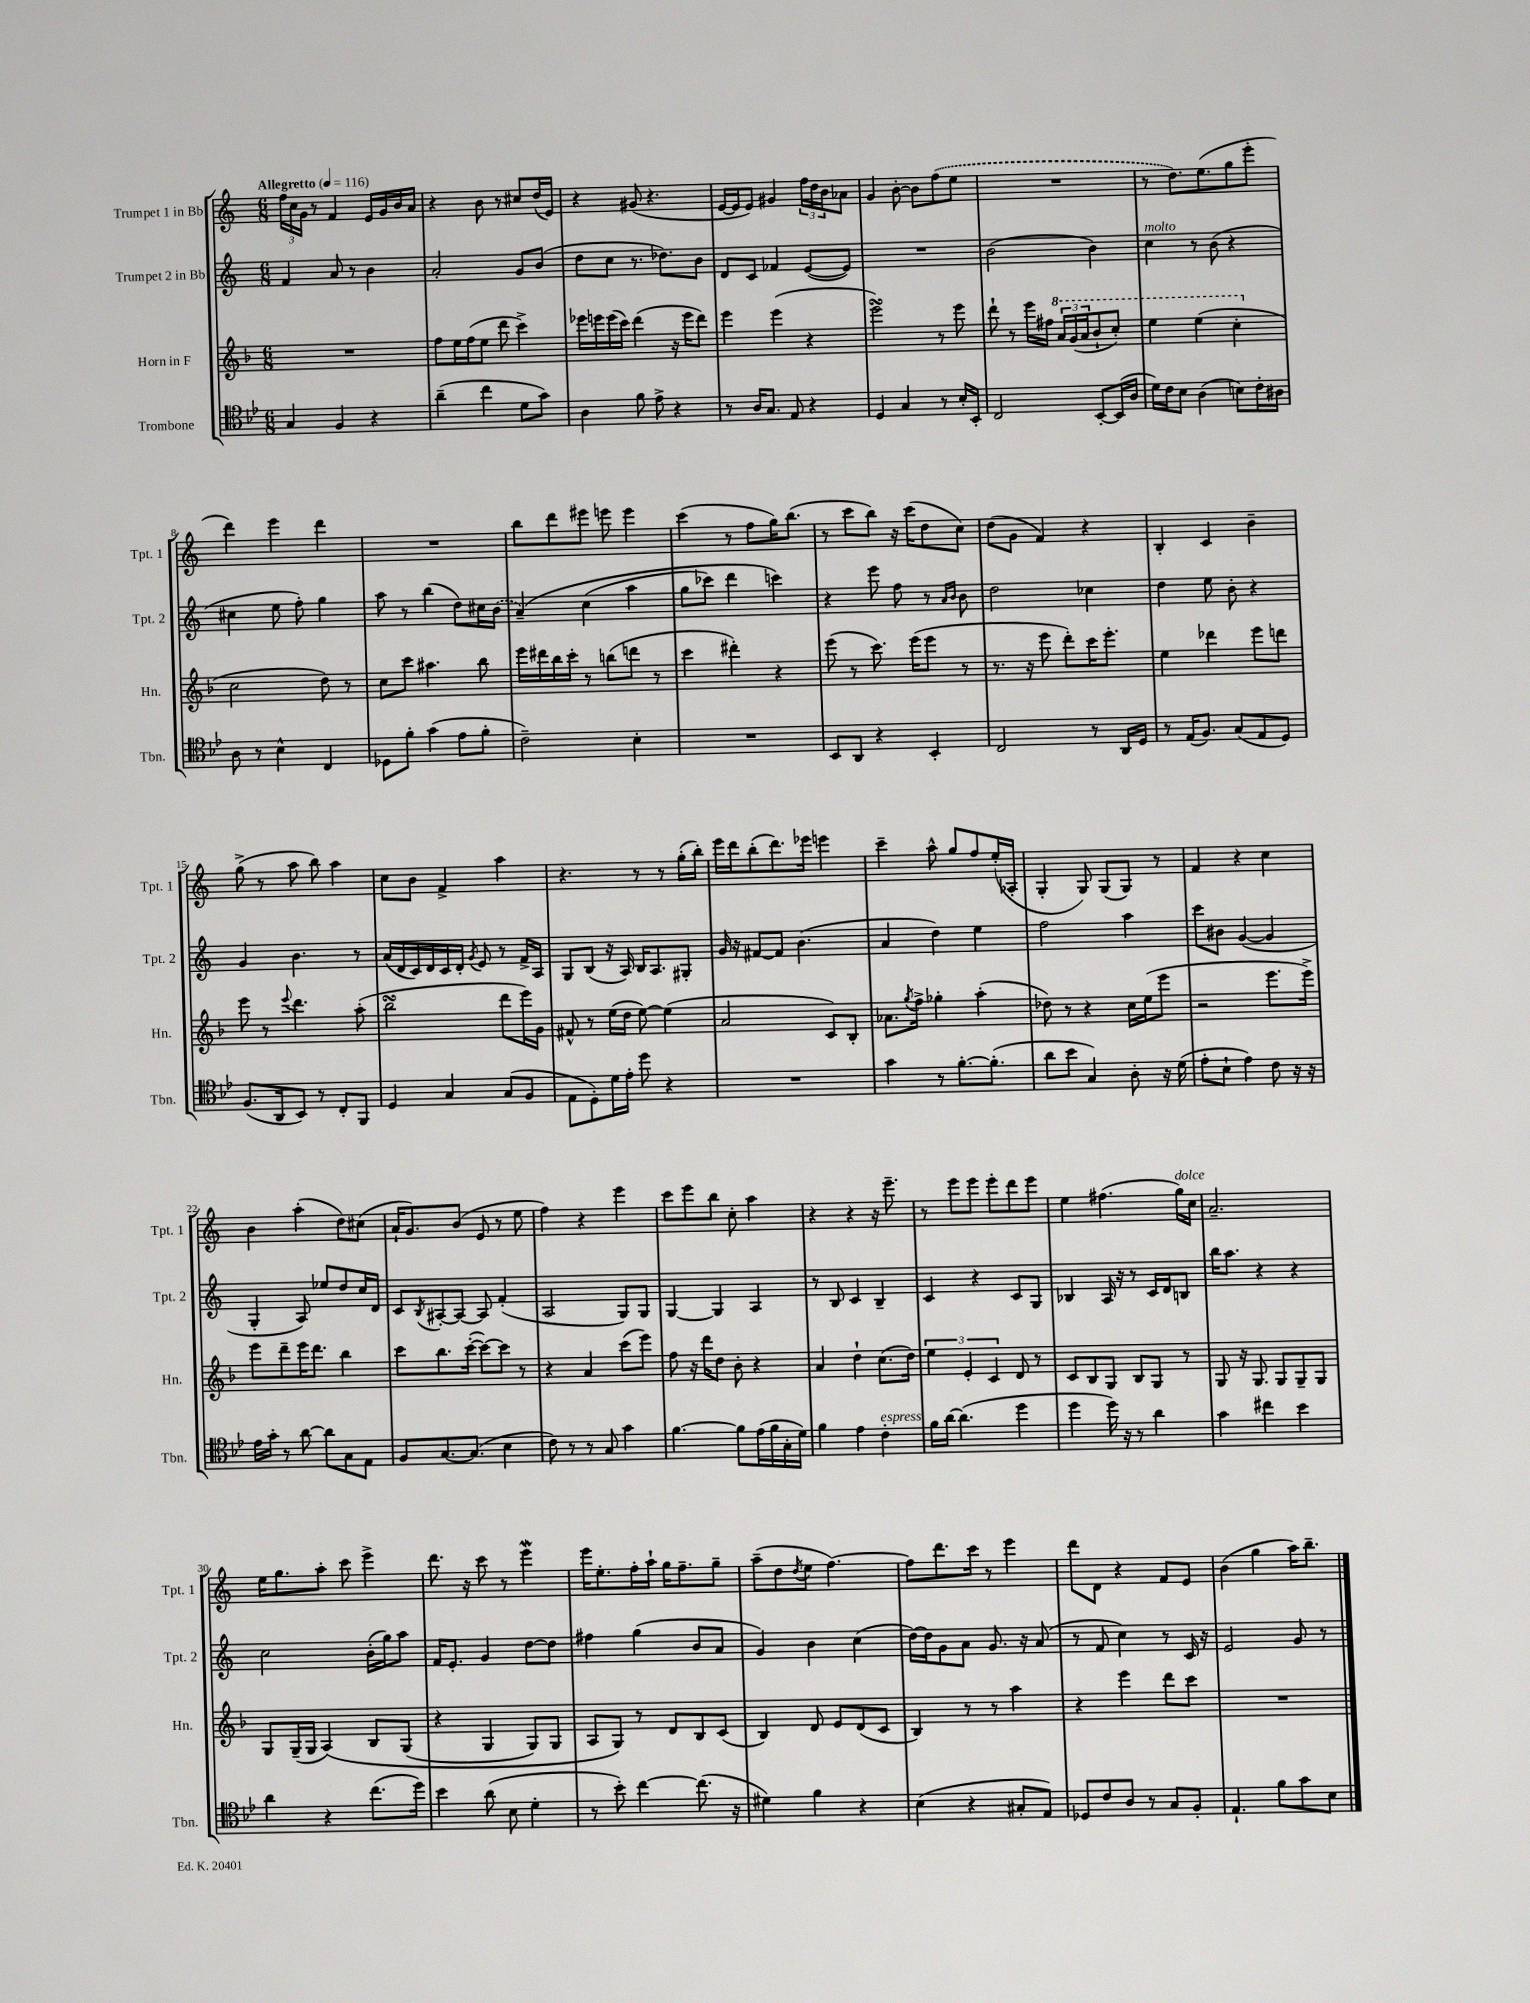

**kern	**kern	**kern	**kern
*part4	*part3	*part2	*part1
*staff4	*staff3	*staff2	*staff1
*I"Trombone	*I"Horn in F	*I"Trumpet 2 in Bb	*I"Trumpet 1 in Bb
*I'Tbn.	*I'Hn.	*I'Tpt. 2	*I'Tpt. 1
*clefC4	*clefG2	*clefG2	*clefG2
*k[b-e-]	*k[b-]	*k[]	*k[]
*M6/8	*M6/8	*M6/8	*M6/8
*MM116	*MM116	*MM116	*MM116
=1	=1	=1	=1
!	!	!	!LO:TX:a:B:t=Allegretto
4G/	2.r	4f/	24ff\LL
.	.	.	24cc\
.	.	.	24g\JJ
.	.	.	8r
4F/	.	8a/	4f/
.	.	8r	.
4r	.	4b\	16e/LL
.	.	.	16g/
.	.	.	16b/
.	.	.	16a/JJ
=2	=2	=2	=2
(4a~\	8ff\L	2a'/	4r
.	16ee\L	.	.
.	(16ff\J	.	.
4cc\	8ee\J	.	8b\
.	8ddd\	.	8r
8d\L	4ccc^\)	8g/L	8cc#X/L
8g\J)	.	(8b/J	(16dd/L
.	.	.	16e/JJ)
=3	=3	=3	=3
4A\	16eee-X\LL	8dd\L	4r
.	16eeen\	.	.
.	(16eee\	8cc\J	.
.	16ccc\JJ)	.	.
8f\	(4ddd\	8.r	(8g#X/
8e-^\	.	.	4.r
.	.	8.dd-X\L)	.
4r	16r	.	.
.	16eee\KL	.	.
.	8ddd\J)	8b\J	.
=4	=4	=4	=4
8r	4eee\	8d/L	[16e/LL
.	.	.	16e/J]
16A/KL	.	8c/J	8e/J)
8.G/J	.	.	.
.	(4eee\	4f-X/	4g#X/
8E-/	.	.	.
4r	4r	([8e/L	24ff\LL
.	.	.	24dd\
.	.	.	24b\J
.	.	8e/J])	8a-X\J
=5	=5	=5	=5
4D/	2eeesSsS\)	2.r	4g/
4G/	.	.	[8b'\
.	.	.	8b\L]
8r	8r	.	(8ff\
16B-'/LL	8eee\	.	8ee\J
16BB-'/JJ	.	.	.
=6	=6	=6	=6
2C/	8ddd`\	(2b\	2.r
.	8r	.	.
.	16eee\LL	.	.
.	16ff#X\JJ	.	.
*	*8va	*	*
.	24aa/LL	.	.
.	(24gg/	.	.
.	24aa/J	.	.
[8BB-'/L	8bb-`/	4b\)	.
(16BB-/L]	8ccc'/J)	.	.
16A/JJ	.	.	.
=7	=7	=7	=7
!	!	!LO:TX:a:i:t=molto	!
16d\LL)	4eee\	4cc\	8r
16c\J	.	.	.
8B-\J	.	.	8.dd\L)
(4A\	(4eee\	8r	.
.	.	.	(8.ee\
.	.	(8b\	.
8Bn\L)	4ccc'\	4r	8gg\
16c'\L	.	.	8eee'\J
16A#X\JJ	.	.	.
!!LO:LB:g=z
=8	=8	=8	=8
*	*X8va	*	*
8A\	2cc\	4cc#X\	4ddd\)
8r	.	.	.
4B-^^\	.	8ee\	4eee\
.	.	8ff'\)	.
4C/	8dd\)	4gg\	4ddd\
.	8r	.	.
=9	=9	=9	=9
8D-X\L	8cc\L	8aa\	2.r
8f'\J	8ccc\J	8r	.
(4g\	4.aa#X\	(4bb\	.
8e-\L	.	8dd\L)	.
8f'\J	8bb-\	16cc#X\L	.
.	.	(16b\JJ	.
=10	=10	=10	=10
2c~\)	16eee\LL	(4a~/)	8bb\L
.	16ddd#X\	.	.
.	16bb-\	.	8ddd\
.	16ccc'\JJ	.	.
.	8r	(4cc\	8eee#X\J
.	(8bbn\L	.	8eeen\
4B-'\	8dddn\J	4aa\	4eee\
.	8r	.	.
=11	=11	=11	=11
2.r	4ccc\	8gg\L	(4ccc\
.	.	8ccc-X\J)	.
.	4ddd#X'\)	4ddd\	8r
.	.	.	8ff\L
.	4r	4cccn\)	16gg\K)
.	.	.	(8.bb\J
=12	=12	=12	=12
8BB-/L	(8eee\	4r	8r
8AA/J	8r	.	8ccc\L
4r	8.ccc\)	8eee\	8bb\J)
.	.	8ff\	16r
.	(16eee\KL	.	(16ccc\KL
4BB-'/	8eee\J	8r	8dd\
.	.	16qqa/LL	.
.	.	16qqb/JJ	.
.	8r	8b\	8cc\J)
=13	=13	=13	=13
2C/	8.r	2dd\	(8dd\L
.	.	.	8g\J
.	16r	.	.
.	8eee\	.	4f/)
.	8ddd'\L)	.	.
8r	16ccc\K	4cc-X\	4r
.	8.eee'\J	.	.
16AA/LL	.	.	.
16D/JJ	.	.	.
=14	=14	=14	=14
8r	4ee\	4dd\	4B'/
(16E-/KL	.	.	.
8.F/J)	.	.	.
.	4ddd-X\	8ee\	4c/
(8G/L	.	8b'\	.
8E-/	8eee\L	4r	4b~\
8D/J)	8dddn\J	.	.
!!LO:LB:g=z
=15	=15	=15	=15
(8.F/L	8eee\	4g/	(8gg^\
.	8r	.	8r
16AA/k	.	.	.
.	8qqeee/	.	.
8BB-/J)	4.ddd\	4.b\	8aa\
8r	.	.	8bb\)
8C'/L	.	.	4aa\
8FF/J	(8aa'\	8r	.
=16	=16	=16	=16
4D/	2bb-sSSs\	(16a/LL	8cc\L
.	.	16d/	.
.	.	16c/)	8b\J
.	.	16d/	.
4G/	.	16c/	4f^/
.	.	16d'/JJ	.
.	.	8qg/	.
.	.	8e/	.
(8G/L	8ddd\L	8r	4aa\
8F/J	16eee\L)	16f^/LL	.
.	16g\JJ	16A/JJ	.
=17	=17	=17	=17
8E-\L	8f#X^^/	8G/L	4.r
8D'\)	8r	(8B/J	.
16d\L	(16ee\LL	16r	.
16e-'\JJ	16dd\JJ	16A/)	.
8dd\	[8ee\)	16B/KL	8r
.	.	8.A/	.
4r	(4ee\]	.	8r
.	.	8G#X'/J	(16gg'\LL
.	.	.	16bb'\JJ)
=18	=18	=18	=18
2.r	2a/	16g/	16eee\LL
.	.	16r	16ddd\J
.	.	[8f#X/L	(8bb'\
.	.	8f#/J]	8.ddd\)
.	.	(4.b\	.
.	.	.	16eee-X\Jk
.	8c/L)	.	4eeen\
.	8B-'/J	.	.
=19	=19	=19	=19
4g\	8.a-X\L	4a/	4ccc~\
.	8qgg/	.	.
.	16ff^\Jk	.	.
8r	4gg-X'\	4dd\)	8aa^^\
[8.f'\L	.	.	8gg/L
.	(4aa'\	4ee\	8ff/
(8.f'\J]	.	.	.
.	.	.	(16ee'/L
.	.	.	16A-X'/JJ
=20	=20	=20	=20
8a\L	8dd-X\)	2ff\	4G'/
8b-\J	8r	.	.
4G/)	4r	.	8G/)
.	.	.	(8G/L
8A'\	16cc\LL	4aa\	8G/J)
.	(16ee\J	.	.
16r	8eee\J	.	8r
(16d\	.	.	.
=21	=21	=21	=21
8e-'\L	2r	8ccc\L	4f/
8B-`\J	.	8b#X\J	.
4e-\)	.	([4g/	4r
8c\	8.eee\L	4g/]	4cc\
16r	.	.	.
16r	16eee^\Jk)	.	.
!!LO:LB:g=z
=22	=22	=22	=22
16e-\LL	8eee\L	4G'/	4b\
16g'\JJ	.	.	.
8r	8ddd~\	.	.
[8a\	16eee\K	8A/)	(4aa'\
.	8.ddd\J	.	.
8a\L]	.	8ee-X/L	.
8G\	4bb-\	8dd/	8dd\L)
8E-\J	.	16cc/L	(8cc#X\J
.	.	16d/JJ	.
=23	=23	=23	=23
8F/L	8ccc\L	8c/L	16a`/KL
.	.	.	8.g/)
.	.	8qB/	.
[8.G/	8.bb-\	[8A#X'/	.
.	.	8A#/J_	(8b/J
(8.G/J]	([16ccc'\Jk	.	.
.	8ccc\L_)	8A#/]	8e/
4B-\	8ccc\J]	(4f'/	8r
.	8r	.	8ee\
=24	=24	=24	=24
8c\)	4r	2A/	4ff\)
8r	.	.	.
8r	4a/	.	4r
8G/	.	.	.
4g\	(8ccc\L	8G/L)	4eee\
.	8eee\J)	8G/J	.
=25	=25	=25	=25
[4.f\	8ff\	[4G/	8ccc\L
.	16r	.	8eee\
.	16ddd\KL	.	.
.	8dd\J	4G/]	8bb\J
8f\L]	8b-'\	.	8cc'\
(16e-\L	4r	4A/	4aa\
16f\	.	.	.
16G'\	.	.	.
16d\JJ)	.	.	.
=26	=26	=26	=26
4f\	4a/	8r	4r
.	.	8B/	.
4e-\	4dd`\	4c/	4r
!LO:TX:a:i:t=espress.	!	!	!
4c'\	(8.cc\L	4B~/	16r
.	.	.	8.eee~\
.	16dd\Jk)	.	.
=27	=27	=27	=27
16f\LL	6ee\	4c/	8r
[16a\JJ	.	.	.
(4.a\]	.	.	8eee\L
.	6e'/	.	.
.	.	4r	8eee\J
.	6c/	.	.
.	.	.	8eee'\L
4dd\	8d/	8c/L	8ddd\
.	8r	8G/J	8eee\J
=28	=28	=28	=28
4dd\	8c/L	4B-X/	4ee\
.	8B-/	.	.
16dd\)	8G/J	16A/	(4.ff#X\
16r	.	16r	.
8r	8B-/L	8r	.
4a\	8G/J	16c/LL	.
.	.	16d/J	.
!	!	!	!LO:TX:a:i:t=dolce
.	8r	8Bn/J	16gg\LL)
.	.	.	16cc\JJ
=29	=29	=29	=29
4g\	8G/	16bb\KL	2.a~/
.	.	8.aa\J	.
.	16r	.	.
.	8.G/	.	.
4cc#X\	.	4r	.
.	8G/L	.	.
4b-\	8G~/	4r	.
.	8G/J	.	.
!!LO:LB:g=z
=30	=30	=30	=30
4a\	8G/L	2cc\	16ee\KL
.	.	.	8.gg\
.	(16G~/L	.	.
.	16G/JJ	.	.
4r	(4A/)	.	8aa'\J
.	.	.	8ccc\
(8.cc\L	8B-/L	(16b'\LL	4eee^\
.	.	16gg\J)	.
.	(8G/J	8aa\J	.
16dd\Jk)	.	.	.
=31	=31	=31	=31
4b-\	4r	16f/KL	8.ddd\
.	.	8.e'/J	.
.	.	.	16r
(8a\	4G/	4g/	8ccc\
8B-\	.	.	8r
4d'\	8G/L)	[8dd\L	4eeeW\
.	8G/J	8dd\J]	.
=32	=32	=32	=32
8r	8A/L	4ff#X\	16eee\KL
.	.	.	8.ee'\
8b-'\)	8G/J)	.	.
[4cc\	8r	(4gg\	16ff'\L
.	.	.	16aa`\JJ
.	8d/L	.	16gg\KL
.	.	.	8.ff~\
(8.cc\]	8B-/	8b/L	.
.	(8c/J	8a/J	8gg~\J
16r	.	.	.
=33	=33	=33	=33
4d#X\)	4B-/)	4g/)	(8aa~\L
.	.	.	8dd\
.	.	.	8qdd/
4f\	8d/	4b\	8ee\J
.	8e/L	.	[4.ff\)
4r	(8d/	(4cc\	.
.	8c/J	.	.
=34	=34	=34	=34
(4B-\	4B-/)	[16dd\LL)	8ff\L]
.	.	16dd\J]	.
.	.	8g\	8.ddd\
4r	8r	8a\J	.
.	.	.	16ccc\Jk
.	8r	8.g/	8r
8G#X'/L	4aa\	.	4eee\
.	.	16r	.
8E-/J)	.	(8a/	.
=35	=35	=35	=35
8D-X/L	4r	8r	8ddd\L
8c/	.	8f/	8d\J
8A/J	4eee\	4cc\)	4r
8r	.	.	.
8G/L	8ddd\L	8r	8f/L
8F'/J	8ccc\J	16c/	8e/J
.	.	16r	.
=36	=36	=36	=36
4.E-`/	2.r	2e/	(4b\
.	.	.	4gg\
8f\L	.	.	.
8g\	.	8g/	16aa\KL)
.	.	.	8.bb~\J
8B-\J	.	8r	.
==	==	==	==
*-	*-	*-	*-
